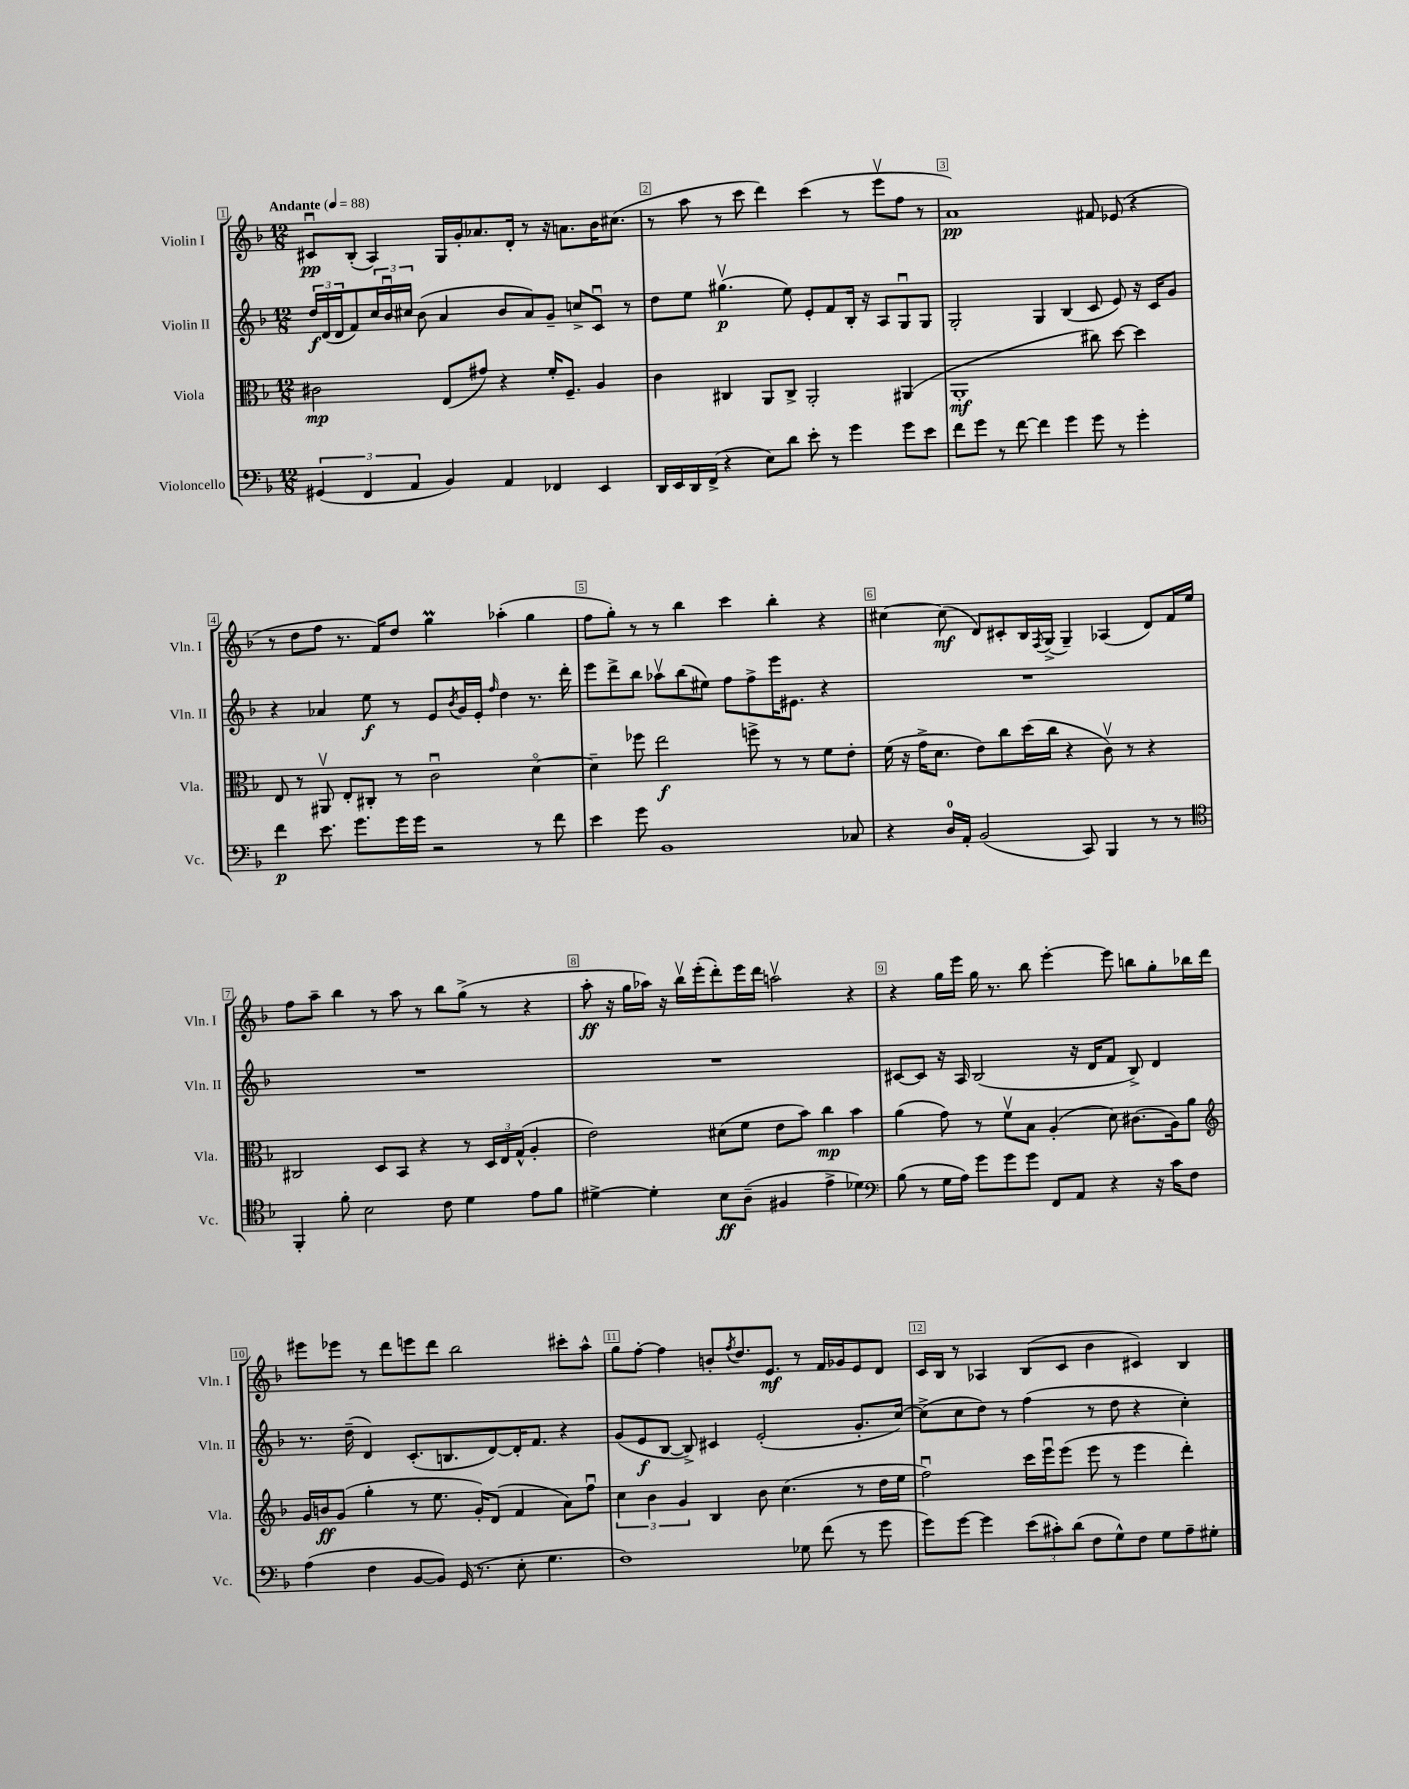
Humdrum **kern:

**kern	**kern	**kern	**kern
*staff4	*staff3	*staff2	*staff1
*clefF4	*clefC3	*clefG2	*clefG2
*k[b-]	*k[b-]	*k[b-]	*k[b-]
*M12/8	*M12/8	*M12/8	*M12/8
*MM88	*MM88	*MM88	*MM88
(6GG#	2c#	24dd	8c#u
.	.	(24d	.
.	.	24d	.
.	.	8f)	(8B-'
6FF	.	.	.
.	.	24cc	4A)
.	.	24b-u	.
6AA	.	24cc#	.
.	.	(8b-	.
4BB-)	(8E	4a	16G
.	.	.	16g'
.	8g#)	.	8.a-
4AA	4r	8b-	.
.	.	.	16d'
.	.	8a)	8r
4FF-	16f'	8g~	16r
.	8.F~	.	8.a
.	.	8cc^	.
4EE	4A	8cu	16b-
.	.	.	(8.cc#
.	.	8r	.
=	=	=	=
16DD	4c	8dd	8r
16EE	.	.	.
16DD	.	8ee	8aa
(16FF^	.	.	.
4r	4C#	(4.gg#v	8r
.	.	.	8ccc
8E)	8AA	.	4ddd)
8d	8C#^	8ee)	.
8e'	2AA'	8e'	(4ccc
8r	.	8f	.
4g	.	16B-'	8r
.	.	16r	.
.	.	8A	8eeev
8g	(4AA#	8Gu	8ff
8e	.	8G	8r
=	=	=	=
8f	1AA'	2G'	1a)
8g	.	.	.
8r	.	.	.
[8f	.	.	.
4f]	.	4G	.
4g	.	(4B-	.
8g	8cc#)	8c	8f#
8r	[8dd	8e)	(8e-
4g'	4dd]	16r	4r
.	.	16c	.
.	.	8g	.
=	=	=	=
4f	8E	4r	8r
.	8r	.	8dd
8.e	8AA#v	4a-	8ff
.	8E'	.	8.r
8.g	.	.	.
.	8C#'	8ee	.
.	.	.	16f)
16g	8r	8r	8dd
16g	.	.	.
2r	2cu	8e	4gg
.	.	8qb-	.
.	.	16g	.
.	.	16e'	.
.	.	16qqff	.
.	.	4dd	(4aa-'
8r	[4do	8.r	4gg
8f	.	.	.
.	.	16ddd'	.
=	=	=	=
4e	4d~]	8eee	8ff
.	.	8ddd^	8gg')
8g	8ff-	8bb-	8r
1BB-	2ee	8aa-v	8r
.	.	(8bb-	4bb-
.	.	8ee#)	.
.	.	8ff	4ccc
.	8ff^	8ff^	.
.	8r	16eee	4bb-'
.	.	8.e#	.
.	8r	.	.
.	8f	4r	4r
8C-	8e'	.	.
=	=	=	=
4r	(16f	1.r	[4cc#
.	16r	.	.
.	16g^	.	.
.	8.d	.	.
16D	.	.	(8cc#]
16AA'	.	.	.
(2BB-	8e)	.	8d)
.	8cc	.	8c#'
.	(16dd	.	16B-
.	.	.	8qF
.	16cc	.	(16G^
.	4r	.	4G~)
8CC)	.	.	.
4BBB-	8cv)	.	(4A-
.	8r	.	.
8r	4r	.	8d)
8r	.	.	16f
.	.	.	16ee
=	=	=	=
*clefC4	*	*	*
4FF'	2C#	1.r	8ff
.	.	.	8aa~
8f'	.	.	4bb-
2B-	.	.	.
.	8D	.	8r
.	8BB-	.	8aa
.	4r	.	8r
8c	.	.	8bb-
4d	8r	.	(8gg^
.	24D	.	8r
.	24E	.	.
.	(24G^^	.	.
8e	4A'	.	4r
8f	.	.	.
=	=	=	=
[4d#^	2e)	1.r	8aa'
.	.	.	16r
.	.	.	16gg
4d#']	.	.	16aa-)
.	.	.	16r
.	.	.	16bb-v
.	.	.	(16eee'
8B-	(8d#	.	8ddd')
(8A~	8f	.	16eee
.	.	.	16ddd
4F#	8e	.	2aav
.	8b-)	.	.
4e^	4cc	.	.
4d-)	4b-	.	4r
=	=	=	=
*clefF4	*	*	*
(8B-	(4a	[8c#	4r
8r	.	8c#]	.
16G	8g)	16r	16gg
16A)	.	16A	16eee
8g	8r	(2B-	16gg
.	.	.	8.r
8g	8fv	.	.
8g	8B-	.	8bb-
8FF	(4A'	.	[4eee'
8AA	.	16r	.
.	.	16d	.
4r	8d)	8f	8eee]
.	(8.c#	8B-^)	8bb
16r	.	4d	8gg'
16c	16A)	.	.
8F	8a	.	16bb-
.	.	.	16ddd
=	=	=	=
*	*clefG2	*	*
(4A	16g	8.r	8eee#
.	16b	.	.
.	(8g	.	8eee-
.	.	(16dd~	.
4F	4gg'	4d)	8r
.	.	.	8ddd
[8BB-	8r	(8.c'	8eee
8BB-])	8.ee	.	8ddd
.	.	8.B	.
(16GG	.	.	2bb-
8.r	16g')	.	.
.	(8d	[8d)	.
8E'	4f	16d']	.
.	.	8.f	.
4.G	.	.	.
.	8a)	4r	8ccc#'
.	8ffu	.	8aa^^
=	=	=	=
1F)	6cc	(8g	8gg
.	.	8e	[8ff'
.	6b-	.	.
.	.	[8B-	4ff]
.	6g	.	.
.	.	8B-^])	.
.	4B-	4c#	8b'
.	.	.	8qff
.	.	.	8.dd
.	8b-	(2e'	.
.	.	.	8.e
.	(4.cc	.	.
8G-	.	.	8r
(8f	.	.	16f
.	.	.	16g-
8r	8r	8.g'	8e
8g	16dd	.	8d
.	16ee	[16cc)	.
=	=	=	=
8g)	2ffu)	(8cc^]	16c
.	.	.	16B-
[8g	.	8cc	8r
4g]	.	8dd)	4A-
.	.	8r	.
(12e	16ccc	(4ff	(8B-
.	16eeeu	.	.
12c#')	.	.	.
.	(8eee	.	8c
(12d	.	.	.
8F	8eee	8r	4b-
8G^^)	8r	8dd	.
8F	4eee	4r	4c#)
8G	.	.	.
8A~	4ddd')	4cc')	4B-
8G#'	.	.	.
==	==	==	==
*-	*-	*-	*-
